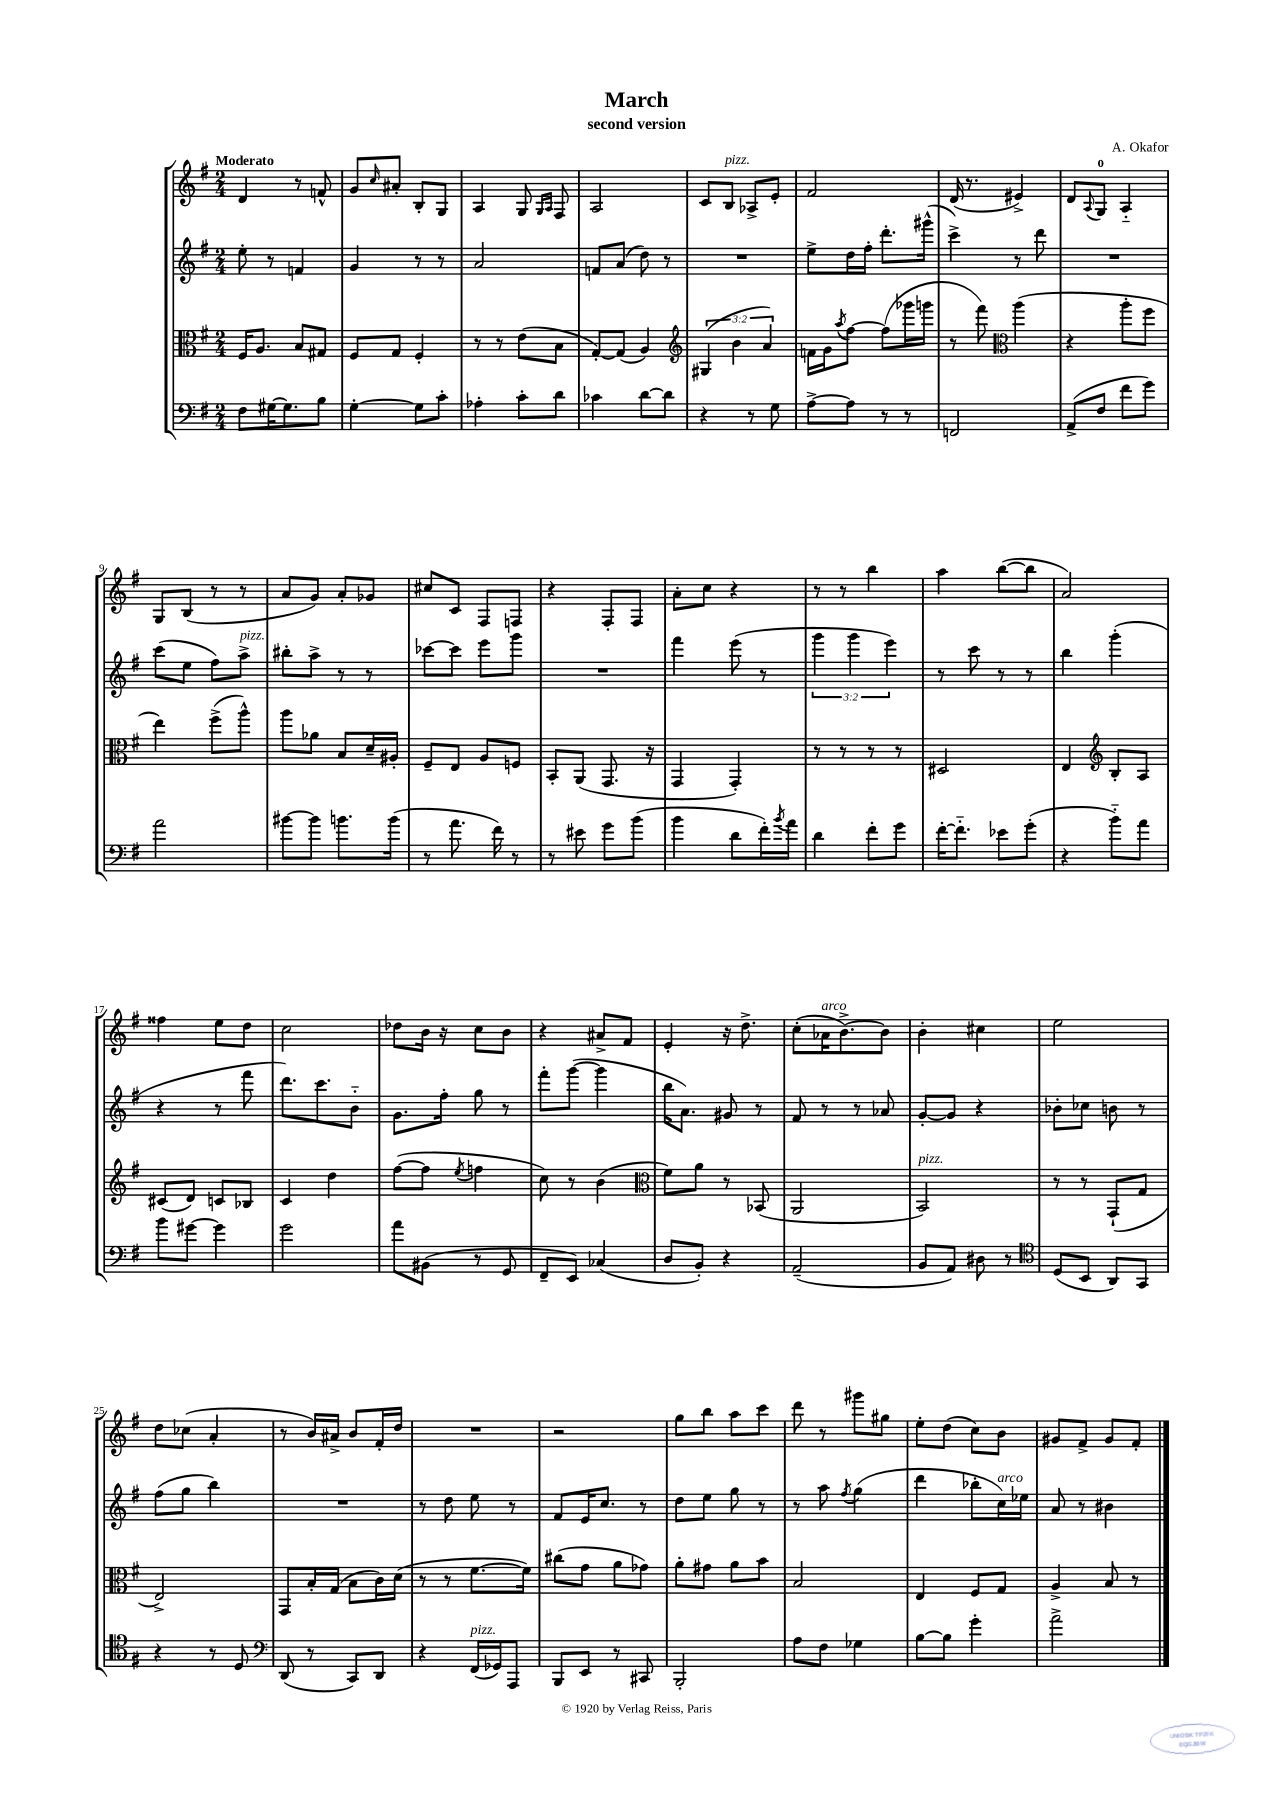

**kern	**kern	**kern	**kern
*staff4	*staff3	*staff2	*staff1
*clefF4	*clefC3	*clefG2	*clefG2
*k[f#]	*k[f#]	*k[f#]	*k[f#]
*M2/4	*M2/4	*M2/4	*M2/4
8F#	16F#	8ee'	4d
.	8.A	.	.
[16G#	.	8r	.
8.G#]	.	.	.
.	8B	4f	8r
8B	8G#	.	8f^^
=	=	=	=
[4G'	8F#	4g	8g
.	.	.	16qqcc
.	8G	.	8a#'
8G]	4F#'	8r	8B'
8c'	.	8r	8G
=	=	=	=
4A-'	8r	2a	4A
.	8r	.	.
8c'	(8e	.	8G
.	.	.	16qqG
.	.	.	16qqA
8d	8B	.	8F#
=	=	=	=
4c-	[8G')	8f	2A
.	(8G]	(8a	.
[8d	4A)	8dd)	.
8d]	.	8r	.
=	=	=	=
*	*clefG2	*	*
4r	(6G#	2r	8c
.	.	.	8B
.	6b	.	.
8r	.	.	8A-^
.	6a)	.	.
8G	.	.	8e'
=	=	=	=
[8A^	16f	8ee^	2f#
.	16g	.	.
.	8qaa	.	.
8A]	[8ff#	16dd	.
.	.	16ff#'	.
8r	(8ff#]	8.ddd'	.
8r	16ggg-	.	.
.	16ggg	(16ggg#^^	.
=	=	=	=
2FF	8r	4ccc^)	(16d
.	.	.	8.r
.	8fff#)	.	.
*	*clefC3	*	*
.	(4aa	8r	4e#^)
.	.	8ddd	.
=	=	=	=
(8AA^	4r	2r	8d
.	.	.	8qqA
8F#	.	.	8G
8f#	8aa'	.	4A'~
8g)	8ff#	.	.
=	=	=	=
2a	4ee)	(8ccc	8G
.	.	8ee	(8B
.	(8ff#^	8ff#)	8r
.	8aa^^)	8aa^	8r
=	=	=	=
[8b#	8aa	8bb#'	8a
8b#]	8a-	8aa^	8g)
8.b	8B	8r	8a'
.	16d~	8r	8g-
(16b	16A#'	.	.
=	=	=	=
8r	8F#~	[8ccc-	8cc#
8.a	8E	8ccc-]	8c
.	8A	8eee	8F#
16f#)	.	.	.
8r	8F	8ggg	8F
=	=	=	=
8r	8BB'	2r	4r
8e#	(8AA	.	.
8g	8.GG	.	8F#'
(8b	.	.	8F#
.	16r	.	.
=	=	=	=
4b	4GG	4fff#	8a'
.	.	.	8cc
8d	4GG')	(8eee	4r
16f#')	.	8r	.
8qb	.	.	.
16a	.	.	.
=	=	=	=
4d	8r	6ggg	8r
.	8r	.	8r
.	.	6ggg	.
8f#'	8r	.	4bb
.	.	6eee)	.
8g	8r	.	.
=	=	=	=
[16f#'	2D#	8r	4aa
8.f#'~]	.	.	.
.	.	8ccc	.
8e-	.	8r	([8bb
(8g'	.	8r	8bb]
=	=	=	=
4r	4E	4bb	2a)
*	*clefG2	*	*
8b'~)	8B'	(4ggg'	.
8a	8A	.	.
=	=	=	=
8b	(8c#	4r	4ff##
[8g#	8d)	.	.
4g#]	8c	8r	8ee
.	8B-	8fff#	8dd
=	=	=	=
2g	4c	8.ddd)	2cc
.	.	8.ccc	.
.	4dd	.	.
.	.	8b'~	.
=	=	=	=
8a	([8ff#	8.g	8dd-
(8BB#	8ff#]	.	16b
.	.	16ff#'	16r
.	8qee	.	.
8r	4ff	8gg	8cc
8GG	.	8r	8b
=	=	=	=
8FF#~	8cc)	8fff#'	4r
8EE)	8r	([8ggg	.
(4C-	(4b	4ggg]	8a#^
.	.	.	8f#
=	=	=	=
*	*clefC3	*	*
8D	8f#)	16bb	4e'
.	.	8.a)	.
8BB')	8a	.	.
4r	8r	8g#	16r
.	.	.	8.dd^
.	(8BB-	8r	.
=	=	=	=
(2AA~	2AA	8f#	(8cc'
.	.	8r	16a-
.	.	.	[8.b^)
.	.	8r	.
.	.	8a-	8b]
=	=	=	=
8BB	2BB)	[8g'	4b'
8AA)	.	8g]	.
8D#	.	4r	4cc#
8r	.	.	.
=	=	=	=
*clefC4	*	*	*
(8D	8r	8b-'	2ee
8BB	8r	8cc-	.
8AA)	(8GG`	8b	.
8GG	8G	8r	.
=	=	=	=
4r	2E^)	(8ff#	8dd
.	.	8gg	(8cc-
8r	.	4bb)	4a'
8D	.	.	.
=	=	=	=
*clefF4	*	*	*
(8DD	8GG	2r	8r
8r	16B'	.	16b)
.	(16G	.	16a#^
8CC)	8B	.	8b
8DD	16c)	.	16f#'
.	(16d	.	16dd
=	=	=	=
4r	8r	8r	2r
.	8r	8dd	.
(16FF#	[8.f#	8ee	.
16GG-)	.	.	.
8AAA	.	8r	.
.	16f#])	.	.
=	=	=	=
8BBB	(8cc#	8f#	2r
8EE	8g	16e	.
.	.	8.cc	.
8r	8a	.	.
8CC#	8g-)	8r	.
=	=	=	=
2BBB'	8a'	8dd	8gg
.	8g#	8ee	8bb
.	8a	8gg	8aa
.	8b	8r	8ccc
=	=	=	=
8A	2B	8r	8ddd
8F#	.	8aa	8r
.	.	8qff#	.
4G-	.	(4gg	8ggg#
.	.	.	8gg#
=	=	=	=
[8B	4E	4ddd	8ee'
8B]	.	.	(8dd
4g'	8F#	8bb-'	8cc)
.	8G	16cc)	8b
.	.	16ee-	.
=	=	=	=
2a^	4A^	8a	8g#
.	.	8r	8f#^
.	8B	4b#	8g#
.	8r	.	8f#'
==	==	==	==
*-	*-	*-	*-
